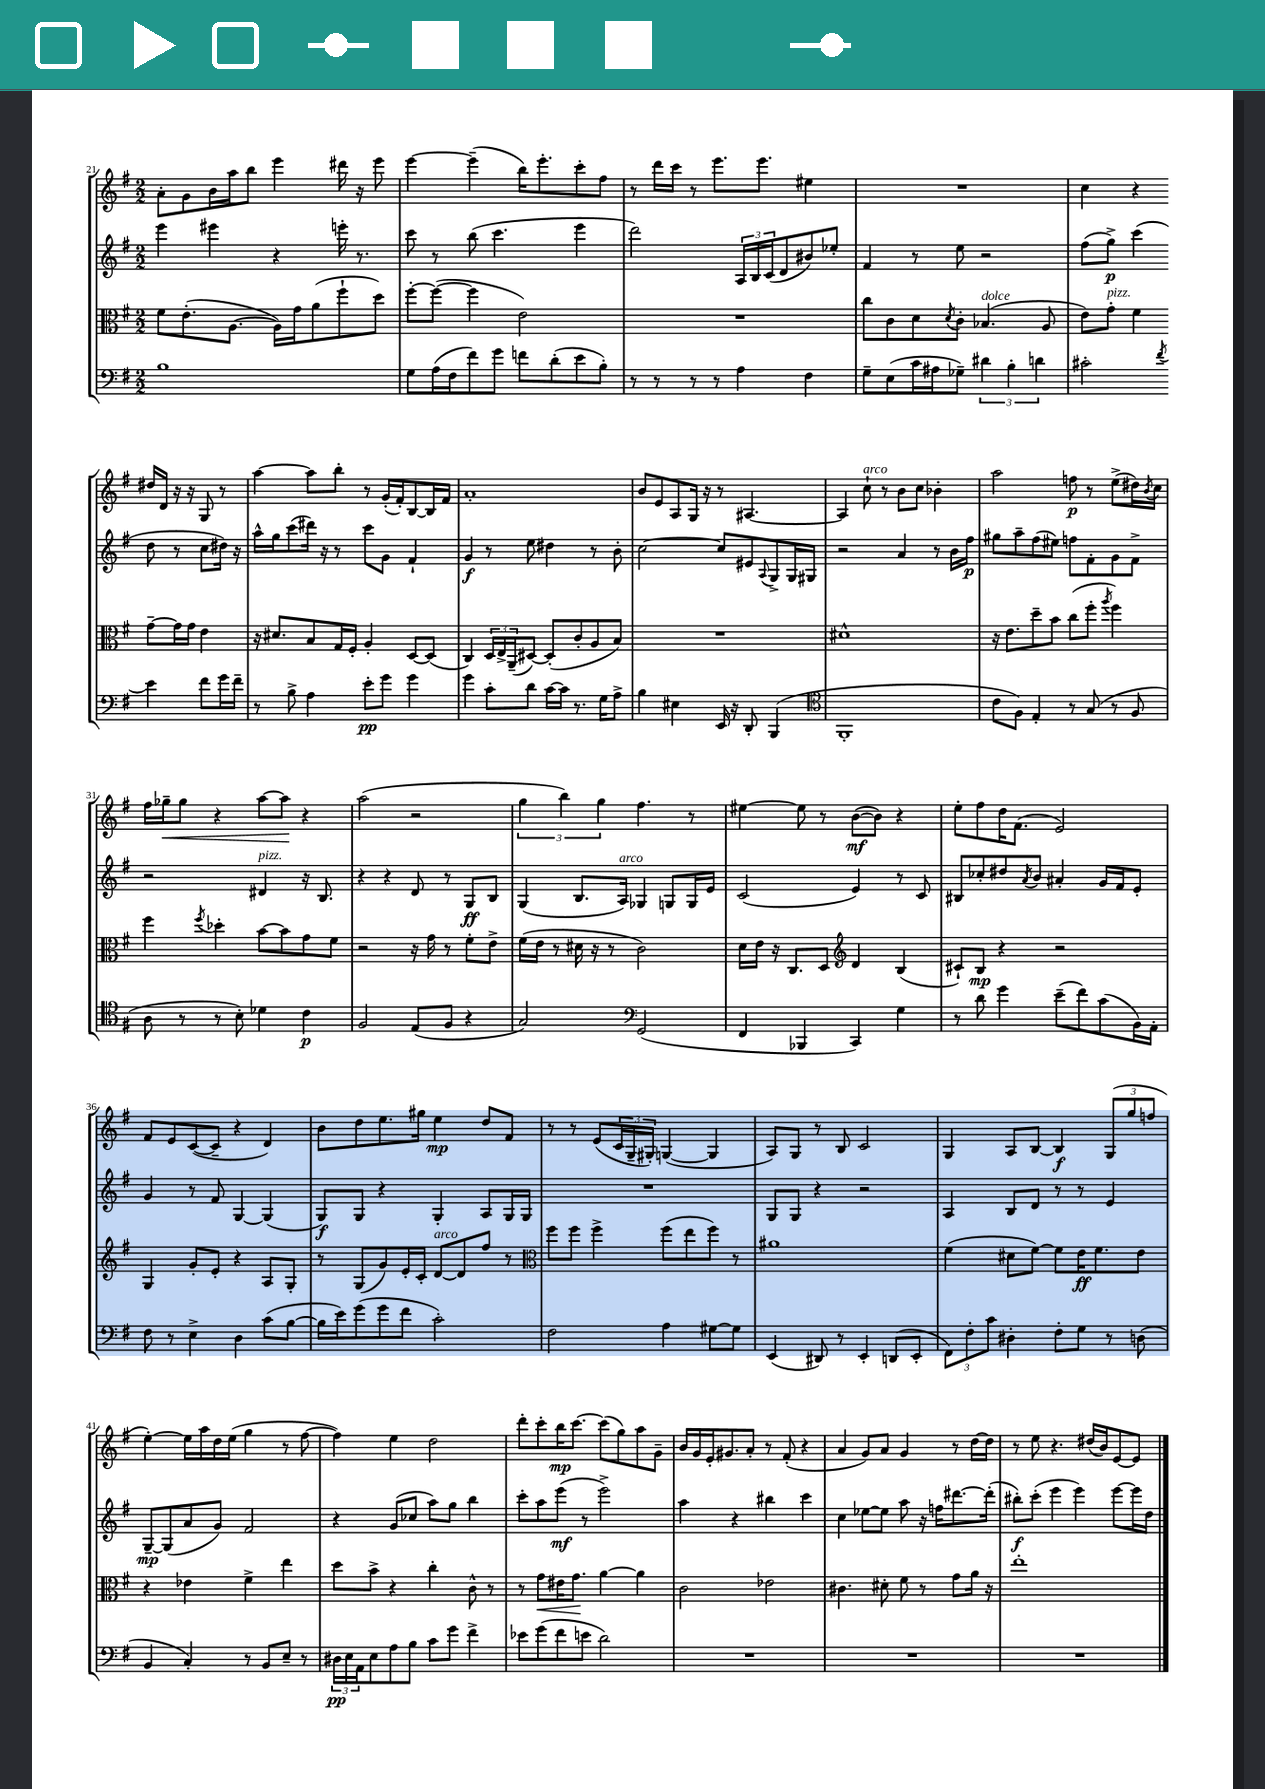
<<
\new StaffGroup <<
\new Staff = "s0" {
    \clef treble \key g \major \numericTimeSignature \time 2/2
    a'8-. g'8 b'16 a''16 b''8 e'''4 dis'''16 r16 e'''8 |
    e'''4~ e'''4--( b''16) e'''8.-. c'''8-. fis''8 |
    r8 d'''16 c'''16 r8 e'''8. e'''8. eis''4 |
    R1 |
    c''4 r4 dis''16 d'16 r16 r16 g8 r8 |
    a''4~ a''8 b''8-. r8 g'16-.( fis'16-.) b8~ b16 fis'16 |
    a'1-. |
    b'8 e'8 a8 g16 r16 r8 ais4.~ |
    ais4 c''8-!^\markup { \italic "arco" } r8 b'8 c''8 bes'4-. |
    a''2 f''8\p r8 e''8->( dis''16) \acciaccatura { b'8 } c''16 |
    fis''16 ges''16--\< ges''8 r4 a''8~ a''8\! r4 |
    a''2( r2 |
    \tuplet 3/2 { g''4 b''4) g''4 } fis''4. r8 |
    eis''4~ eis''8 r8 b'8~\mf( b'8) r4 |
    e''8-. fis''8 d''16 fis'8.( e'2) |
    fis'8 e'8 c'8~( c'8-- r4 d'4) |
    b'8 d''8 e''8. gis''16 e''4\mp d''8 fis'8 |
    r8 r8 e'8( \tuplet 3/2 { c'16 g16-- gis16-.) } g4~( g4 |
    a8) g8 r8 b8 c'2 |
    g4 a8 b8~ b4\f \tuplet 3/2 { g8( g''8 f''8 } |
    e''4~-.) e''16 a''16 d''16 e''16( g''4 r8 fis''8~ |
    fis''4) e''4 d''2 |
    d'''8-. c'''8-. b''16\mp c'''8.~ c'''8( g''8) a''8 g'8-- |
    b'16 g'16 e'16-. gis'8. a'8-. r8 fis'8-.( r4 |
    a'4 g'8) a'8 g'4 r8 d''16~ d''16 |
    r8 e''8 r4. dis''16( b'16) e'8~ e'8 \bar "|." |
}
\new Staff = "s1" {
    \clef treble \key g \major \numericTimeSignature \time 2/2
    e'''4 eis'''4 r4 e'''16-. r8. |
    c'''8 r8 b''8( c'''4. e'''4 |
    d'''2) \tuplet 3/2 { a16 b16 c'16( } d'8 bis'8) ees''8-. |
    fis'4 r8 e''8 r2 |
    fis''8( g''8->\p) c'''4( d''8 r8 c''8 dis''16) r16 |
    a''16-^ g''16 c'''8( dis'''16) r16 r8 c'''8 g'8 fis'4-! |
    g'4\f r8 e''8 dis''4 r8 b'8-. |
    c''2~ c''8 eis'8 \appoggiatura { a8 } g8-> g16 gis16 |
    r2 a'4 r8 b'16 fis''16\p |
    gis''8 a''8-- fis''8( eis''8) f''8 fis'8-. g'8 fis'8-> |
    r2 dis'4^\markup { \italic "pizz." } r16 b8. |
    r4 r4 d'8 r8 g8\ff b8 |
    g4( b8. a16^\markup { \italic "arco" }) ges4 g8 g16 e'16 |
    c'2( e'4) r8 c'8 |
    bis8 ces''8-. dis''8 \acciaccatura { a'8 } b'8 ais'4-. g'16 fis'16 e'8-. |
    g'4 r8 fis'8 g4~ g4( |
    g8\f) g8 r4 g4-. a8 g16 g16 |
    R1 |
    g8 g8 r4 r2 |
    a4 b8 d'8 r8 r8 e'4 |
    g8~--\mp g8( a'8 g'8) fis'2 |
    r4 g'8( ces''8 a''8) g''8 b''4 |
    c'''8-. a''8 e'''8\mf( r8 e'''2->) |
    a''4 r4 bis''4 c'''4 |
    c''4 ees''8~ ees''8 a''8 r16 f''16 dis'''8.~ dis'''16-.( |
    bis''8-.\f) c'''8-.( e'''4 e'''4) e'''8~ e'''16 d''16 \bar "|." |
}
\new Staff = "s2" {
    \clef alto \key g \major \numericTimeSignature \time 2/2
    fis'8 e'8.-.( a8.~ a16) g'16 a'8( fis''8-! d''8) |
    fis''8~-. fis''8~( fis''4 e'2) |
    R1 |
    c''8 c'8 d'8 \acciaccatura { d'8 } c'8-. bes4.^\markup { \italic "dolce" }( a8 |
    e'8) g'8-.^\markup { \italic "pizz." } fis'4 g'8~-- g'16 g'16 e'4 |
    r16 dis'8. b8 g16 fis16-. a4-. d8~ d8( |
    c4) \tuplet 3/2 { d16 e16-> a,16--( } dis8~) dis8-.( c'8-. a8 b8) |
    R1 |
    dis'1-^ |
    r16 e'8. d''8-- b'8 c''8( fis''8-. \acciaccatura { a''8 } fis''4) |
    fis''4 \acciaccatura { fis''8 } des''4-. b'8~ b'8 g'8 fis'8 |
    r2 r16 g'16 r8 fis'8-. e'8-> |
    fis'16( e'16 r8 dis'16 r16 r8 c'2) |
    d'16 e'16 r16 c8. d8 \clef treble d'4 b4( |
    cis'8-!) b8\mp r4 r2 |
    g4 g'8-. e'8-. r4 a8 g8-. |
    r8 g8( g'8) e'16-. c'16-. d'8~^\markup { \italic "arco" } d'8 fis''8 r8 |
    \clef alto fis''8 fis''8 fis''4-> fis''8( e''8 fis''8) r8 |
    ais'1 |
    fis'4( dis'8 fis'8~) fis'8 e'16\ff fis'8. e'8 |
    r4 ees'4 fis'4-> e''4 |
    d''8 b'8-> r4 c''4-. c'8-^ r8 |
    r8 g'8\< eis'16 g'8.\! a'4~ a'4 |
    c'2 ees'2 |
    cis'4. dis'8-. fis'8 r8 g'8 a'16 r16 |
    e''1-. \bar "|." |
}
\new Staff = "s3" {
    \clef bass \key g \major \numericTimeSignature \time 2/2
    b1 |
    g8 a16( fis16 fis'8) g'8 f'8 d'8-.( e'8 b8-.) |
    r8 r8 r8 r8 a4 fis4 |
    g8-- e8( c'16 ais16 ges8--) \tuplet 3/2 { dis'4 b4-. d'4 } |
    cis'2-. \acciaccatura { fis'8 } e'4 fis'8 g'16 fis'16-- |
    r8 b8-> a4 e'8-.\pp g'8 g'4 |
    g'4 c'8-. d'8 c'16~ c'16 r8. g16 a8-> |
    b4 eis4 e,16 r16 d,8-. b,,4( |
    \clef tenor fis,1-. |
    c'8 fis8) e4-. r8 g8( r8 fis8 |
    a8 r8 r8 b8-.) des'4 c'4\p |
    fis2 e8( fis8 r4 |
    g2) \clef bass g,2( |
    fis,4 bes,,4 c,4) g4 |
    r8 d'8 g'4 e'8--( fis'8) c'8( b,16) a,16-. |
    fis8 r8 e4-> d4 c'8( b8~ |
    b16 e'16) g'8( g'8 fis'8 c'2-.) |
    fis2 a4 gis8~ gis8 |
    e,4( dis,8) r8 e,4-. d,8( e,8-. |
    \tuplet 3/2 { fis,8) fis8-. c'8 } dis4-. fis8-. g8 r8 d8( |
    b,4 c4-.) r8 b,8 e8-- r8 |
    \tuplet 3/2 { dis16\pp e16 a,16 } e8 a8 b8 c'8 g'8 fis'4-> |
    ees'8 g'8( fis'8 e'8 d'2) |
    R1 |
    R1 |
    R1 \bar "|." |
}
>>
>>
\layout { \context { \Score currentBarNumber = #21 } }
